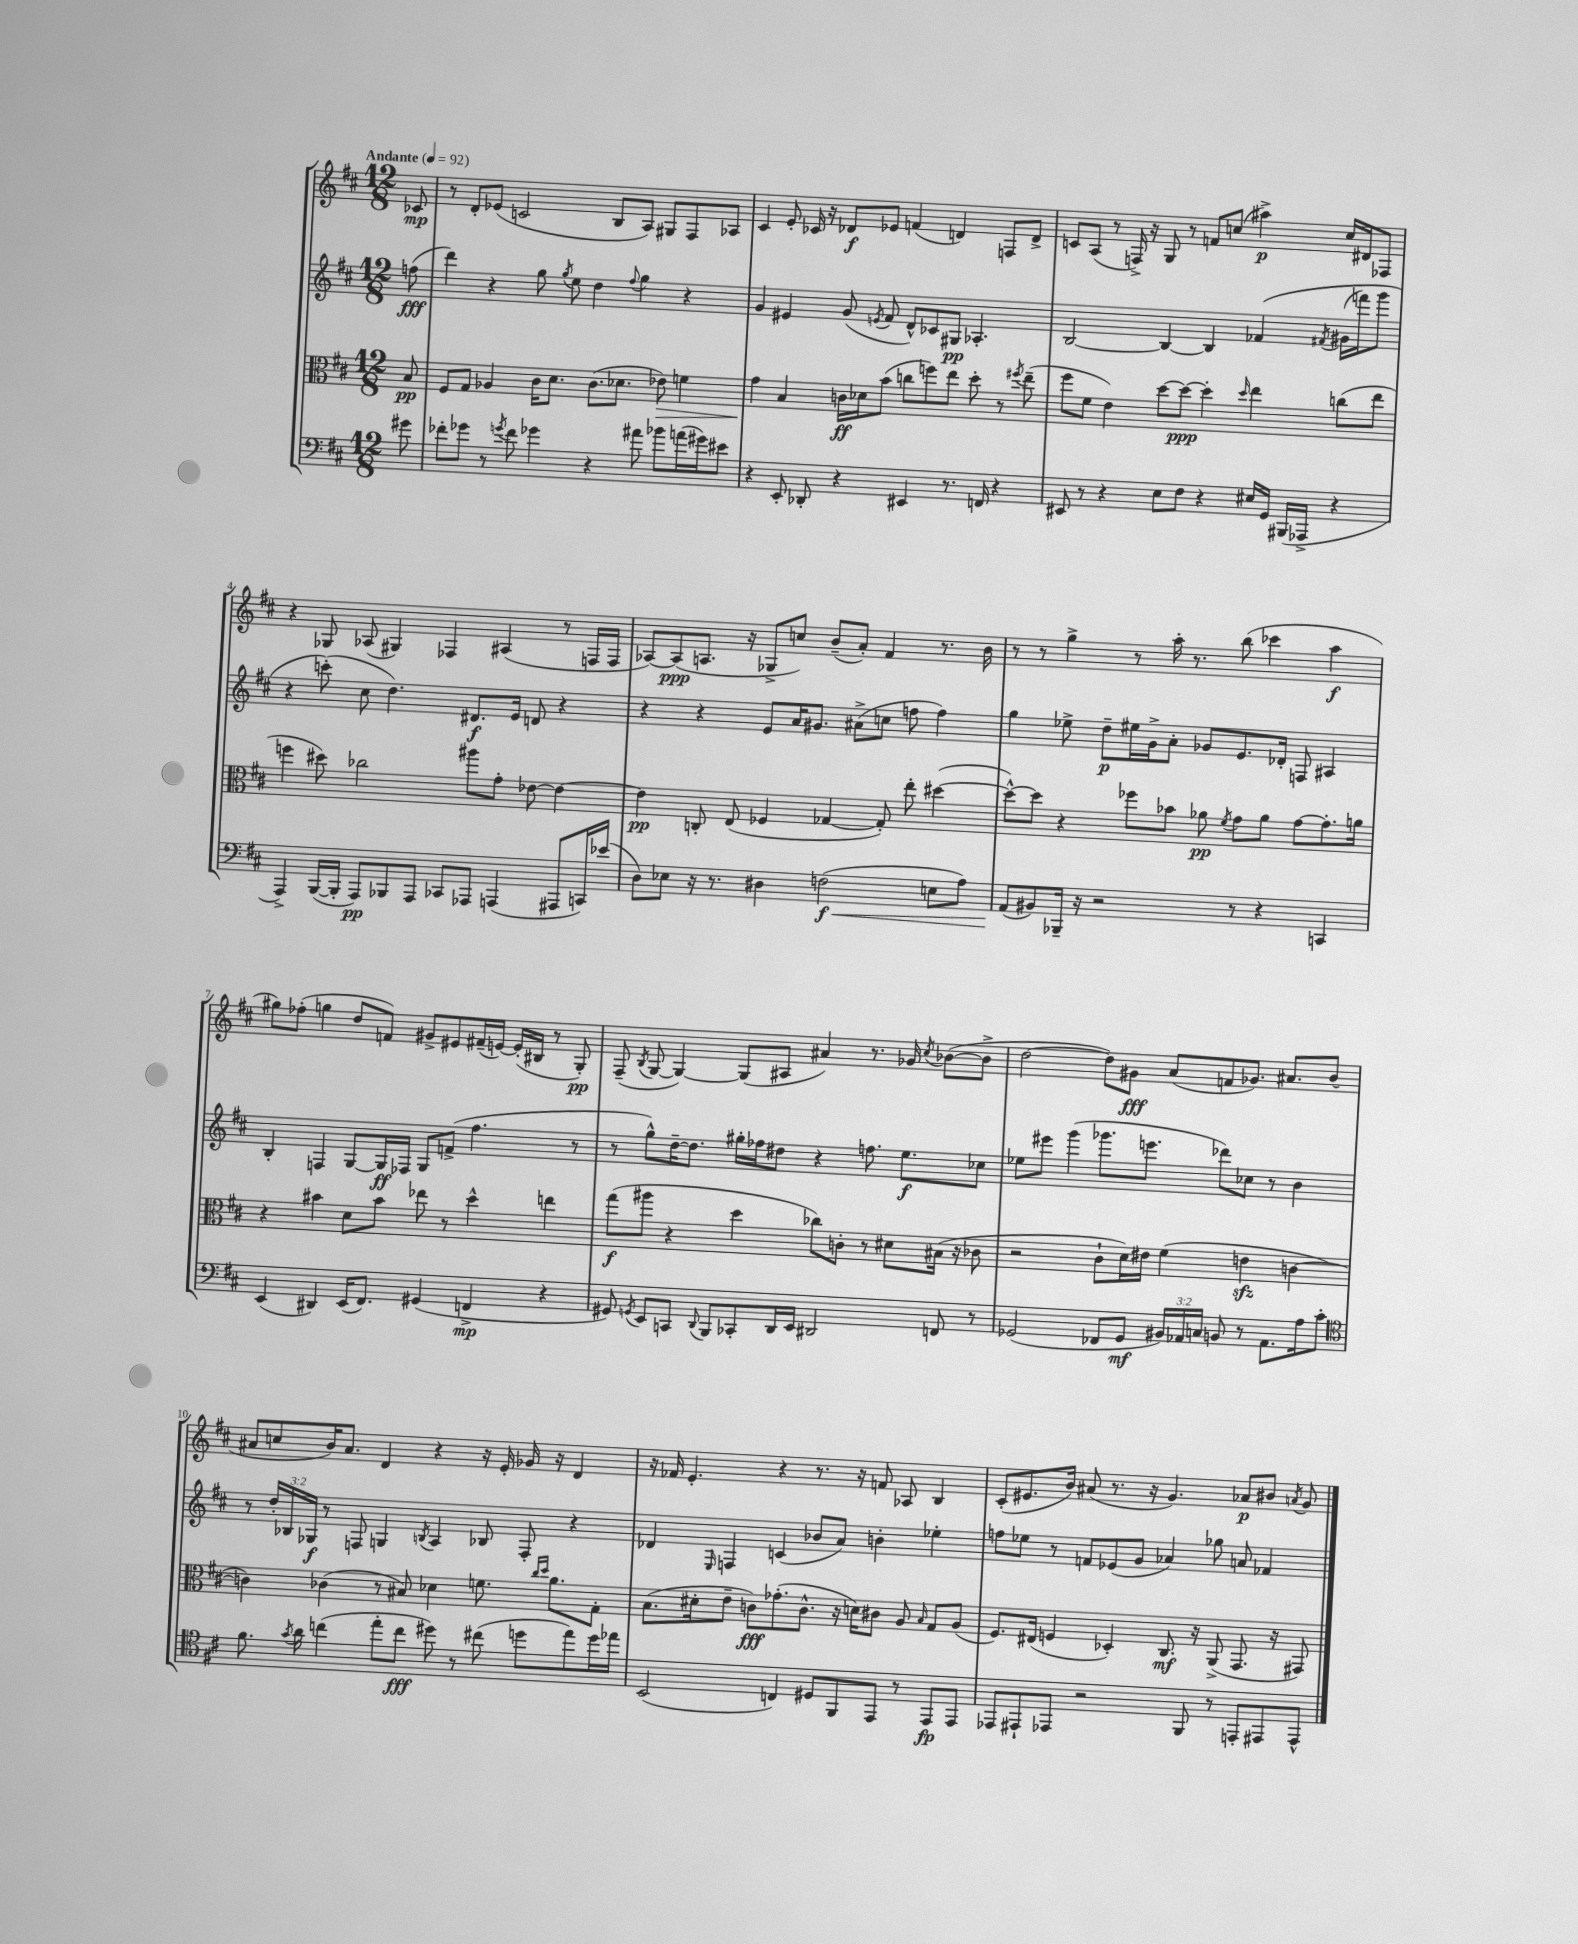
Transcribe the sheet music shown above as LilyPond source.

<<
\new StaffGroup <<
\new Staff = "s0" {
    \clef treble \key d \major \numericTimeSignature \time 12/8 \partial 8 \tempo "Andante" 4 = 92
    \autoBeamOff ces'8\mp |
    r8 d'8[-. ees'8]( c'2 b8[ a8]) gis8[ fis8 aes8] |
    cis'4 e'8-. ces'16 r16 des'8[\f ees'8] f'4( d'4) f8[ d'8]-> |
    c'8[ a8]( r8 f16->) r16 g8 r8 f'8[ c''8]( ais''4->\p) c''16[ dis'16 fes8] |
    r4 ges8 aes8( gis4) fes4 ais4( r8 f16[ f16] |
    aes8[~) aes8\ppp( a8.] r16 ges8[-> c''8]) b'8[--( a'8]-.) fis'4 r8. b'16 |
    r8 r8 g''4-> r8 a''16-. r8. b''8( ces'''4 a''4\f |
    gis''8[) fes''8]-.( g''4 d''8[ f'8]) gis'8[-> eis'8 fis'16--( e'16]~) e'16[-.( bis16] r8 g8-.\pp) |
    fis8--( \acciaccatura { b8 } g8~ g4~) g8[( ais8] ais'4) r8. ges'16 \acciaccatura { cis''8 } bes'8[~( bes'8]-> |
    d''2~ d''8[) gis'8]\fff a'8[( f'8 ges'8.]) ais'8.[ b'8]( |
    ais'8[ c''8 b'16) ais'8.] d'4 r4 r16 e'16-. ges'16 r16 d'4 |
    r16 fes'16 e'4.-. r4 r8. r16 f'8 aes8 b4 |
    cis'8[-.( eis'8. b'16]) ais'8( r8. r16 g'4.) aes'8[\p bis'8] \acciaccatura { a'8 } g'8 \bar "|." |
}
\new Staff = "s1" {
    \clef treble \key d \major \numericTimeSignature \time 12/8 \override Staff.TupletNumber.text = #tuplet-number::calc-fraction-text \partial 8
    \autoBeamOff f''8\fff( |
    d'''4) r4 g''8 \acciaccatura { g''8 } e''8 d''4 \appoggiatura { fis''8 } g''4 r4 |
    g'4 eis'4 g'8( \acciaccatura { e'8 } fis'8 d'8[-^) ces'8 gis8]\pp aes4.-. |
    b2~ b4~ b4 fes'4\( \acciaccatura { fis'8 } gis'16[( f'''16) g'''8] |
    r4 c'''8-.(\) cis''8 d''4.) dis'8.[\f e'16] d'8 r4 |
    r4 r4 e'8[ a'16 gis'8.] ais'8[->( c''8] f''8 f''4) |
    g''4 ees''8-> d''8[--\p eis''16 g'16-> a'8]-. ges'8[ e'8. des'16]-. f8 ais4 |
    b4-. f4 g8[~ g16\ff fes16] g8[ f'8]->( fis''4. r8 |
    r8 g''8[-^) d''16~-- d''8.] gis''16[-. fes''16 dis''8] r4 f''8. e''8.[\f ces''8] |
    ees''8[ eis'''8] g'''4( ges'''8.[ e'''8.] des'''8[) ces''8] r8 b'4 |
    r8 \tuplet 3/2 { d''16[-. bes16 ges16]\f } r8 f8 g4 \acciaccatura { b8 } a4 bes8 f8-. r4 |
    des'4 \grace { e16 } f4 c'4( bes'8[ a'8]) b'4-. ees''4-. |
    f''8[ ees''8] r8 f'8[ ees'8( g'8] aes'4) ges''8 a'8 fes'4 \bar "|." |
}
\new Staff = "s2" {
    \clef alto \key d \major \numericTimeSignature \time 12/8 \partial 8
    \autoBeamOff b8\pp |
    fis8[ g8] aes4 cis'16[ d'8.] cis'8.[( des'8.] ees'8\>) f'4 |
    g'4\! b4 c'16[\ff des'16 b'8]( c''8[ f''8) e''8] d''8-. r8 \acciaccatura { fis''8 } e''8--( |
    fis''8[ fis'8] e'4) d''8[~ d''8]~\ppp d''4-. \grace { d''16 } e''4 c''8[( e''8] |
    f''4 dis''8) ces''2 ais''8[ g'8]-. ees'8~ ees'4~ |
    ees'4\pp c8-. e8( fes4 ges4~ ges8-.) e''8-. dis''4~( |
    dis''8[~-^) dis''8] r4 fes''8[ bes'8] aes'8\pp \acciaccatura { fis'8 } g'8[ aes'8] g'8[~ g'8.-. a'16] |
    r4 bis'4 d'8[ bis'8] ees''8 r8 d''4-^ e''4 |
    g''8[\f( ais''8] r4 d''4 ces''8[) c'8]-. r8 dis'8[ bis16]( r16 ces'8 |
    r2 cis'8[-! d'16) eis'16] fis'4( e'4\sfz c'4~ |
    c'4) ces'4( r8 bis8) des'4 f'8. \grace { cis''16[ d''16] } a'8.[ g8]-. |
    b8.[( dis'16-. e'8]-- c'8[\fff) ges'8.-.( c'8.]-^ r16 d'16[) cis'8] a8 \grace { b16 } g8[ a8]( |
    fis8.[) eis16]( f4 des4-.) cis8.\mf r16 a,8->( g,8. r16 gis,8) \bar "|." |
}
\new Staff = "s3" {
    \clef bass \key d \major \numericTimeSignature \time 12/8 \override Staff.TupletNumber.text = #tuplet-number::calc-fraction-text \partial 8
    \autoBeamOff gis'8 |
    fes'8[-. ges'8] r8 \acciaccatura { g'8 } fes'8 ges'4 r4 ais'8 bes'8[ a'16( gis'16) eis'8] |
    r4 e,8-. des,8-. r4 eis,4 r8. f,16 r4 |
    eis,8 r8 r4 e8[ fis8] r4 eis16[ g,16] bis,,16[( aes,,16]-> r4 |
    a,,4->) b,,16[~( b,,16]-. a,,8[\pp) bes,,8 a,,8] ces,8[ aes,,8] a,,4( ais,,8[ c,16) ees'16]( |
    d8[) ees8] r16 r8. dis4 f2\f\<( e8[ a8]) |
    a,8[\!( bis,8) bes,,16]-- r16 r2 r8 r4 c,4 |
    e,4( dis,4) e,16[( fis,8.]) gis,4( f,4->\mp r4 |
    gis,8) \acciaccatura { g,8 } e,8[ c,8] \appoggiatura { d,8 } b,,8[ ces,8-. d,16 e,16] dis,2 f,8 r8 |
    ges,2( fes,8[ ges,8]\mf \tuplet 3/2 { bis,16[) aes,16 c16] } b,8 r8 aes,8.[ a16 cis'8]-. |
    \clef tenor fis'8. \acciaccatura { g'8 } a'16 c''4( e''8[-. c''8]\fff dis''8) r8 cis''8( d''8[ e''8) d''16 ees''16] |
    b,2( c4) dis8[ fis,8 e,8] r8 e,8[\fp e,8] |
    ees,8[ eis,8-! ees,8] r2 fis,8 r8 e,8[-. eis,8 eis,8]-^ \bar "|." |
}
>>
>>
